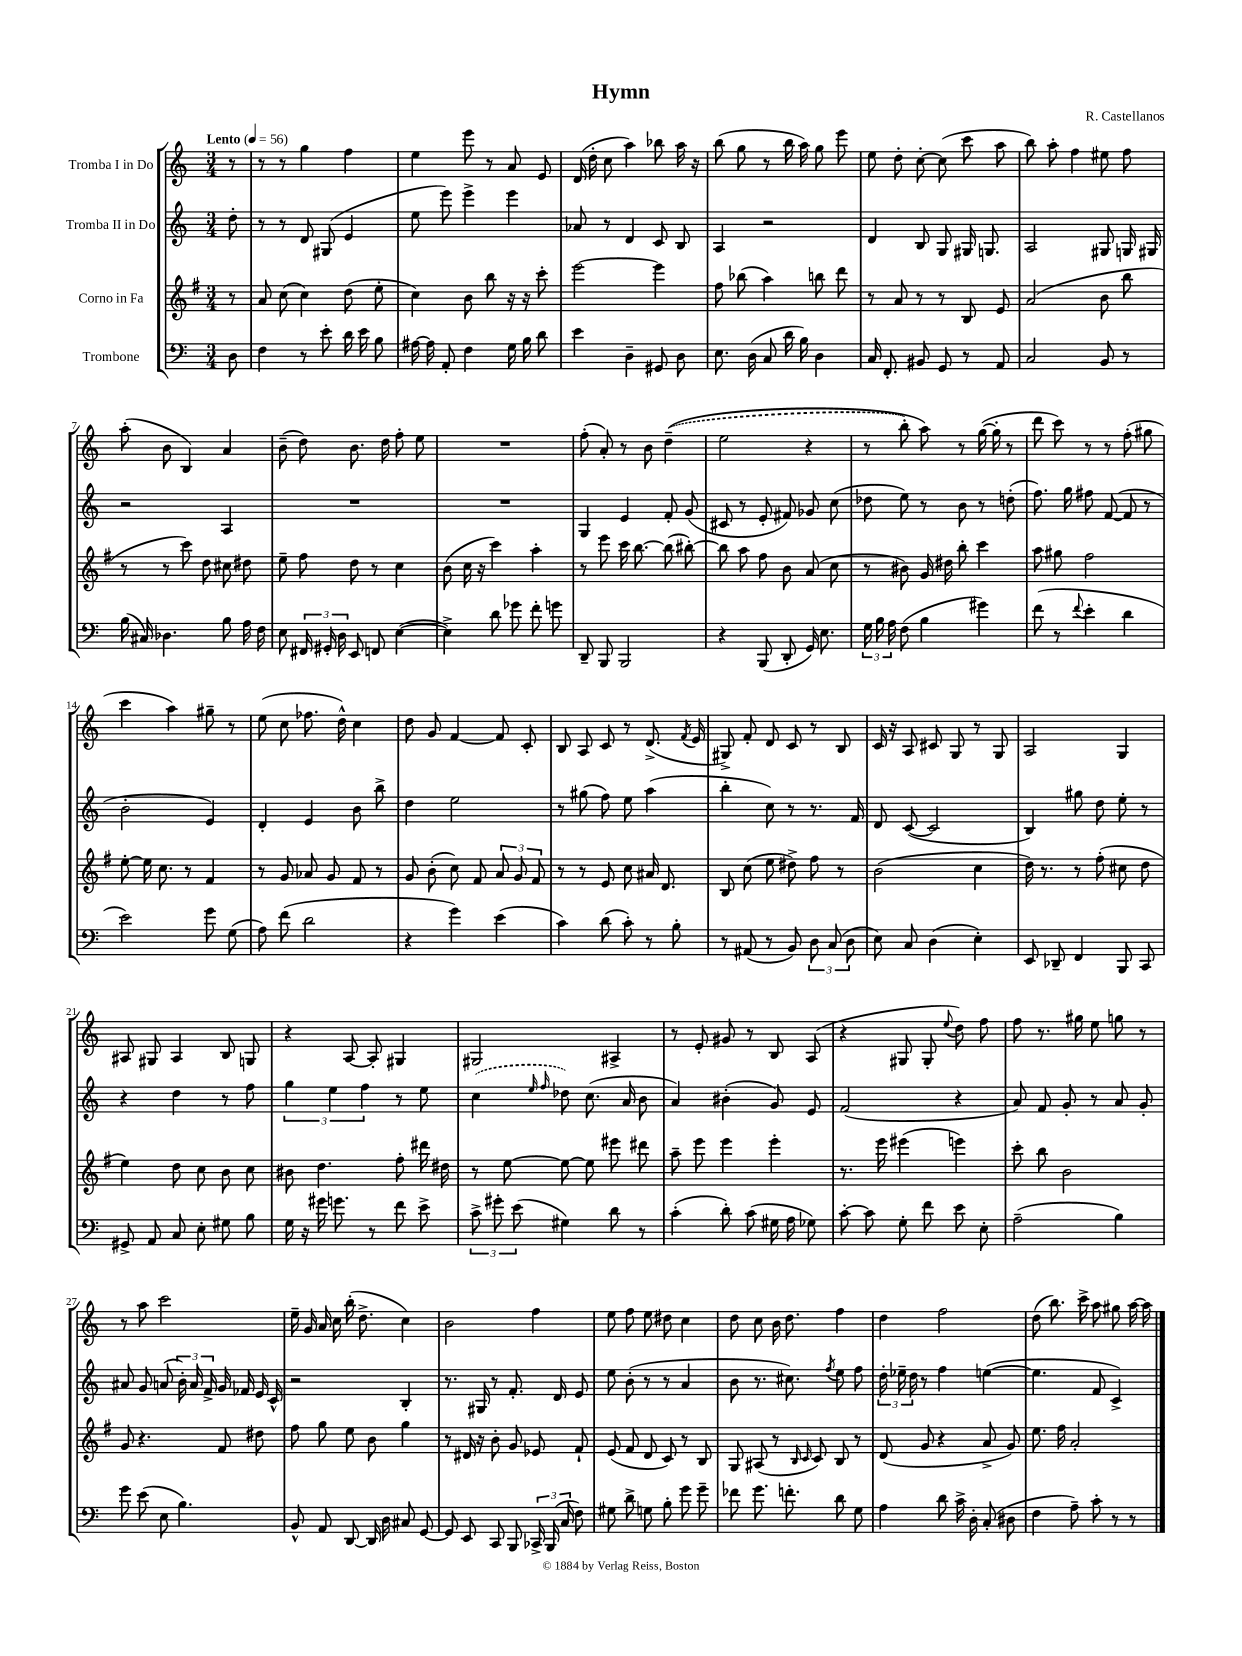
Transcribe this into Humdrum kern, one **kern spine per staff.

**kern	**kern	**kern	**kern
*part4	*part3	*part2	*part1
*staff4	*staff3	*staff2	*staff1
*I"Trombone	*I"Corno in Fa	*I"Tromba II in Do	*I"Tromba I in Do
*clefF4	*clefG2	*clefG2	*clefG2
*k[]	*k[f#]	*k[]	*k[]
*M3/4	*M3/4	*M3/4	*M3/4
*MM56	*MM56	*MM56	*MM56
=	=	=	=
!	!	!	!LO:TX:a:B:t=Lento
8D\	8r	8dd'\	8r
=1	=1	=1	=1
4F\	8a/	8r	8r
.	(8cc\	8r	8r
8r	4cc\)	8d/	4gg\
8e'\	.	(8G#X/	.
16d\	(8dd\	4e/	4ff\
16e\	.	.	.
8B\	8ee'\	.	.
=2	=2	=2	=2
[16A#X\	4cc\)	8ee\	4ee\
16A#\]	.	.	.
8AA'/	.	8eee\)	.
4F\	8b\	4eee^\	8eee\
.	8bb\	.	8r
16G\	16r	4eee\	8a/
16B\	16r	.	.
8d\	8ccc'\	.	8e/
=3	=3	=3	=3
4e\	[2eee\	8a-X/	(16d/
.	.	.	16dd'\
.	.	8r	8cc\
4D~\	.	4d/	4aa\)
8GG#X/	4eee\]	8c/	8bb-X\
8D\	.	8B/	16aa\
.	.	.	16r
=4	=4	=4	=4
8.E\	8ff#\	4A/	(8bb\
.	(8bb-X\	.	8gg\
(16D\	.	.	.
8C/	4aa\)	2r	8r
16d\	.	.	16bb\
16B\)	.	.	16aa\)
4D\	8bbn\	.	8gg\
.	8ddd\	.	8eee\
=5	=5	=5	=5
16C/	8r	4d/	8ee\
8.FF'/	.	.	.
.	8a/	.	8dd'\
8BB#X/	8r	8B/	[8cc'\
8GG/	8r	8G/	(8cc\]
8r	8B/	16G#X/	8ccc\
.	.	8.Gn/	.
8AA/	8e/	.	8aa\
=6	=6	=6	=6
2C/	(2a/	2A/	8bb\)
.	.	.	8aa'\
.	.	.	4ff\
8BB/	8b\	8G#X/	8ee#X\
8r	8bb\	16Gn/	8ff\
.	.	16G#X/	.
!!LO:LB:g=z
=7	=7	=7	=7
(16B\	8r	2r	(8aa'\
16C#X/)	.	.	.
4.D-X\	8r	.	8b\
.	8ccc\)	.	4B/)
.	8dd\	.	.
8B\	8cc#X\	4A/	4a/
16A\	8dd#X\	.	.
16F\	.	.	.
=8	=8	=8	=8
8E\	8ee~\	2.r	(8b~\
24FF#X/	8ff#\	.	8dd\)
24GG#X'/	.	.	.
24D\	.	.	.
8EE/	8dd\	.	8.b\
8FFn/	8r	.	.
.	.	.	16dd\
([4E\	4cc\	.	8ff'\
.	.	.	8ee\
=9	=9	=9	=9
4E^\])	(8b\	2.r	2.r
.	16cc\	.	.
.	16r	.	.
8d\	4ccc\)	.	.
8g-X\	.	.	.
8f'\	4aa'\	.	.
8gn\	.	.	.
=10	=10	=10	=10
8DD~/	8r	4G/	(8ff'\
8BBB/	8eee\	.	8a'/)
2BBB/	16ccc\	4e/	8r
.	[8.bb\	.	.
.	.	.	8b\
.	(8bb\]	8f'/	((4dd~\
.	[8bb#X'\)	(8g/	.
=11	=11	=11	=11
4r	8bb#\]	8c#X/	2ee\
.	8aa\	8r	.
(8BBB/	8ff#\	8e'/	.
8DD'/	8b\	8f#X/)	.
16GG/)	(8a/	8g-X/	4r
8.E\	.	.	.
.	8cc\	(8cc\	.
=12	=12	=12	=12
24G\	8r	8dd-X\	8r
24B\	.	.	.
24A\	.	.	.
(8F\	8b#X\)	8ee\)	8bb'\)
4B\	16g/	8r	8aa\)
.	16dd#X\	.	.
.	8bb'\	8b\	8r
4g#X\)	4ccc\	8r	([16gg\
.	.	.	16gg'\]
.	.	(8ddn'\	8r
=13	=13	=13	=13
(8f\	8aa\	8.ff\)	8ddd\
8r	8gg#X\	.	8ccc\)
.	.	16gg\	.
8qqf/	.	.	.
4e'\	2ff#\	8ff#X\	8r
.	.	([8f/	8r
4d\	.	8f/]	(8ff'\
.	.	8r	8gg#X\
!!LO:LB:g=z
=14	=14	=14	=14
2e\)	[8ee'\	2b'\	4ccc\
.	16ee\]	.	.
.	8.cc\	.	.
.	.	.	4aa\)
.	8r	.	.
8g\	4f#/	4e/)	8gg#X~\
(8G\	.	.	8r
=15	=15	=15	=15
8A\)	8r	4d'/	(8ee\
(8f\	8g/	.	8cc\
2d\	8a-X/	4e/	8.ff-X\
.	8g/	.	.
.	.	.	16dd^^\)
.	8f#/	8b\	4cc\
.	8r	8bb^\	.
=16	=16	=16	=16
4r	8g/	4dd\	8dd\
.	(8b'\	.	8g/
4g\)	8cc\)	2ee\	[4f/
.	8f#/	.	.
(4e\	12a/	.	8f/]
.	12g/	.	.
.	.	.	8c'/
.	12f#/	.	.
=17	=17	=17	=17
4c\)	8r	8r	8B/
.	8r	(8gg#X\	8A/
(8d\	8e/	8ff\)	8c/
8c'\)	8cc\	8ee\	8r
8r	16a#X/	(4aa\	(8.d^/
.	8.d/	.	.
8B'\	.	.	.
.	.	.	8qf/
.	.	.	16e/
=18	=18	=18	=18
8r	8B/	4bb'\	8G#X^/)
(8AA#X/	(8cc\	.	8f'/
8r	8ee\	8cc\)	8d/
8BB/)	8dd#X^\)	8r	8c/
12D\	8ff#\	8.r	8r
(12C/	.	.	.
.	8r	.	8B/
12D\	.	.	.
.	.	16f/	.
=19	=19	=19	=19
8E\)	(2b\	8d/	16c/
.	.	.	16r
8C/	.	([8c/	8A/
(4D\	.	2c/]	8c#X/
.	.	.	8G/
4E'\)	4cc\	.	8r
.	.	.	8G/
=20	=20	=20	=20
8EE/	16dd\)	4B/)	2A/
.	8.r	.	.
8DD-X~/	.	.	.
4FF/	8r	8gg#X\	.
.	(8ff#'\	8dd\	.
8BBB/	8cc#X\	8ee'\	4G/
8CC/	8dd\	8r	.
!!LO:LB:g=z
=21	=21	=21	=21
8GG#X^/	4ee\)	4r	8A#X/
8AA/	.	.	8G#X/
8C/	8dd\	4dd\	4A#/
8E'\	8cc\	.	.
8G#X\	8b\	8r	8B/
8B\	8cc\	8ff\	8Gn/
=22	=22	=22	=22
16G\	8b#X\	6gg\	4r
16r	.	.	.
16g#X\	4.dd\	.	.
.	.	6ee\	.
8.gn\	.	.	.
.	.	.	[8A/
.	.	6ff\	.
8r	.	.	8A'/]
8f\	8ff#'\	8r	4G#X/
8e^\	16ddd#X\	8ee\	.
.	16dd#X\	.	.
=23	=23	=23	=23
12c^\	8r	(4cc\	2G#X/
12g#X'\	.	.	.
.	[8ee\	.	.
(12e\	.	.	.
.	.	16qqee/	.
.	.	16qqff/	.
4G#X\)	8ee\_	8dd-X\)	.
.	8ee\]	(8.cc\	.
8d\	8eee#X\	.	4A#X^/
.	.	16a/	.
8r	8ddd#X\	8b\	.
=24	=24	=24	=24
(4c'\	8aa~\	4a/)	8r
.	8eee\	.	8e'/
8d'\)	4eee\	(4b#X'\	8g#X/
(8c\	.	.	8r
16G#X\	4eee'\	8g/)	8B/
16A\	.	.	.
8G-X\)	.	8e/	(8A/
=25	=25	=25	=25
[8c'\	8.r	(2f/	4r
8c\]	.	.	.
.	16eee\	.	.
8G'\	(4eee#X\	.	8G#X/
8f\	.	.	8G#'/
.	.	.	8qqee/
8e\	4eeen\)	4r	8dd\)
8E'\	.	.	8ff\
=26	=26	=26	=26
(2A~\	8ccc'\	8a/)	8ff\
.	8bb\	8f/	8.r
.	2b\	8g'/	.
.	.	.	16gg#X\
.	.	8r	8ee\
4B\)	.	8a/	8ggn\
.	.	8g'/	8r
!!LO:LB:g=z
=27	=27	=27	=27
8g\	8g/	8a#X/	8r
(8e\	4.r	8g/	8aa\
8E\	.	(8an/	2ccc\
4.B\)	.	24b'\)	.
.	.	24a/	.
.	.	24f^/	.
.	8f#/	16g/	.
.	.	16f-X/	.
.	8dd#X\	16e/	.
.	.	16c^^/	.
=28	=28	=28	=28
8BB^^/	8ff#\	2r	16ee~\
.	.	.	16g/
8AA/	8gg\	.	16a/
.	.	.	16cc\
[8DD/	8ee\	.	(16bb'\
.	.	.	8.dd^\
16DD/]	8b\	.	.
16D\	.	.	.
8C#X/	4gg\	4B'/	4cc\)
[8GG/	.	.	.
=29	=29	=29	=29
8GG/]	8r	8.r	2b\
8EE/	16d#X/	.	.
.	16r	16G#X/	.
8CC/	8b'\	8r	.
8BBB/	8g/	8.f'/	.
24CC-X^/	8e-X/	.	4ff\
(24BBB/	.	.	.
.	.	16d/	.
24C/	.	.	.
8F\)	8f#`/	8e/	.
=30	=30	=30	=30
8G#X\	(8e/	8ee\	8ee\
8d^\	8f#/	(8b'\	8ff\
8Gn\	8d/	8r	8ee\
8B'\	8c/)	8r	8dd#X\
8g\	8r	4a/	4cc\
8g~\	8B/	.	.
=31	=31	=31	=31
8f-X\	8G/	8b\	8dd\
8.g\	(8A#X/	8.r	8cc\
.	8r	.	16b\
8.fn'\	.	8.cc#X\)	8.dd\
.	16qqB/	.	.
.	16qqc/	.	.
.	8c/)	.	.
.	.	8qff/	.
8d\	8B/	8ee\	4ff\
8G\	8r	8ff\	.
=32	=32	=32	=32
4A\	(8d/	24dd'\	4dd\
.	.	24ee-X~\	.
.	.	24dd\	.
.	8g/	8r	.
8d\	4r	4ff\	2ff\
16c^\	.	.	.
16D'\	.	.	.
(8C'/	8a^/	([4een\	.
8D#X\	8g/)	.	.
=33	=33	=33	=33
4F\	8.ee\	4.ee\]	(8dd\
.	.	.	8.bb\)
.	16ff#\	.	.
8A~\)	2a'/	.	.
.	.	.	16ccc^\
8c'\	.	8f/	8aa\
8r	.	4c^/)	8gg#X\
8r	.	.	[16aa\
.	.	.	16aa\]
==	==	==	==
*-	*-	*-	*-
